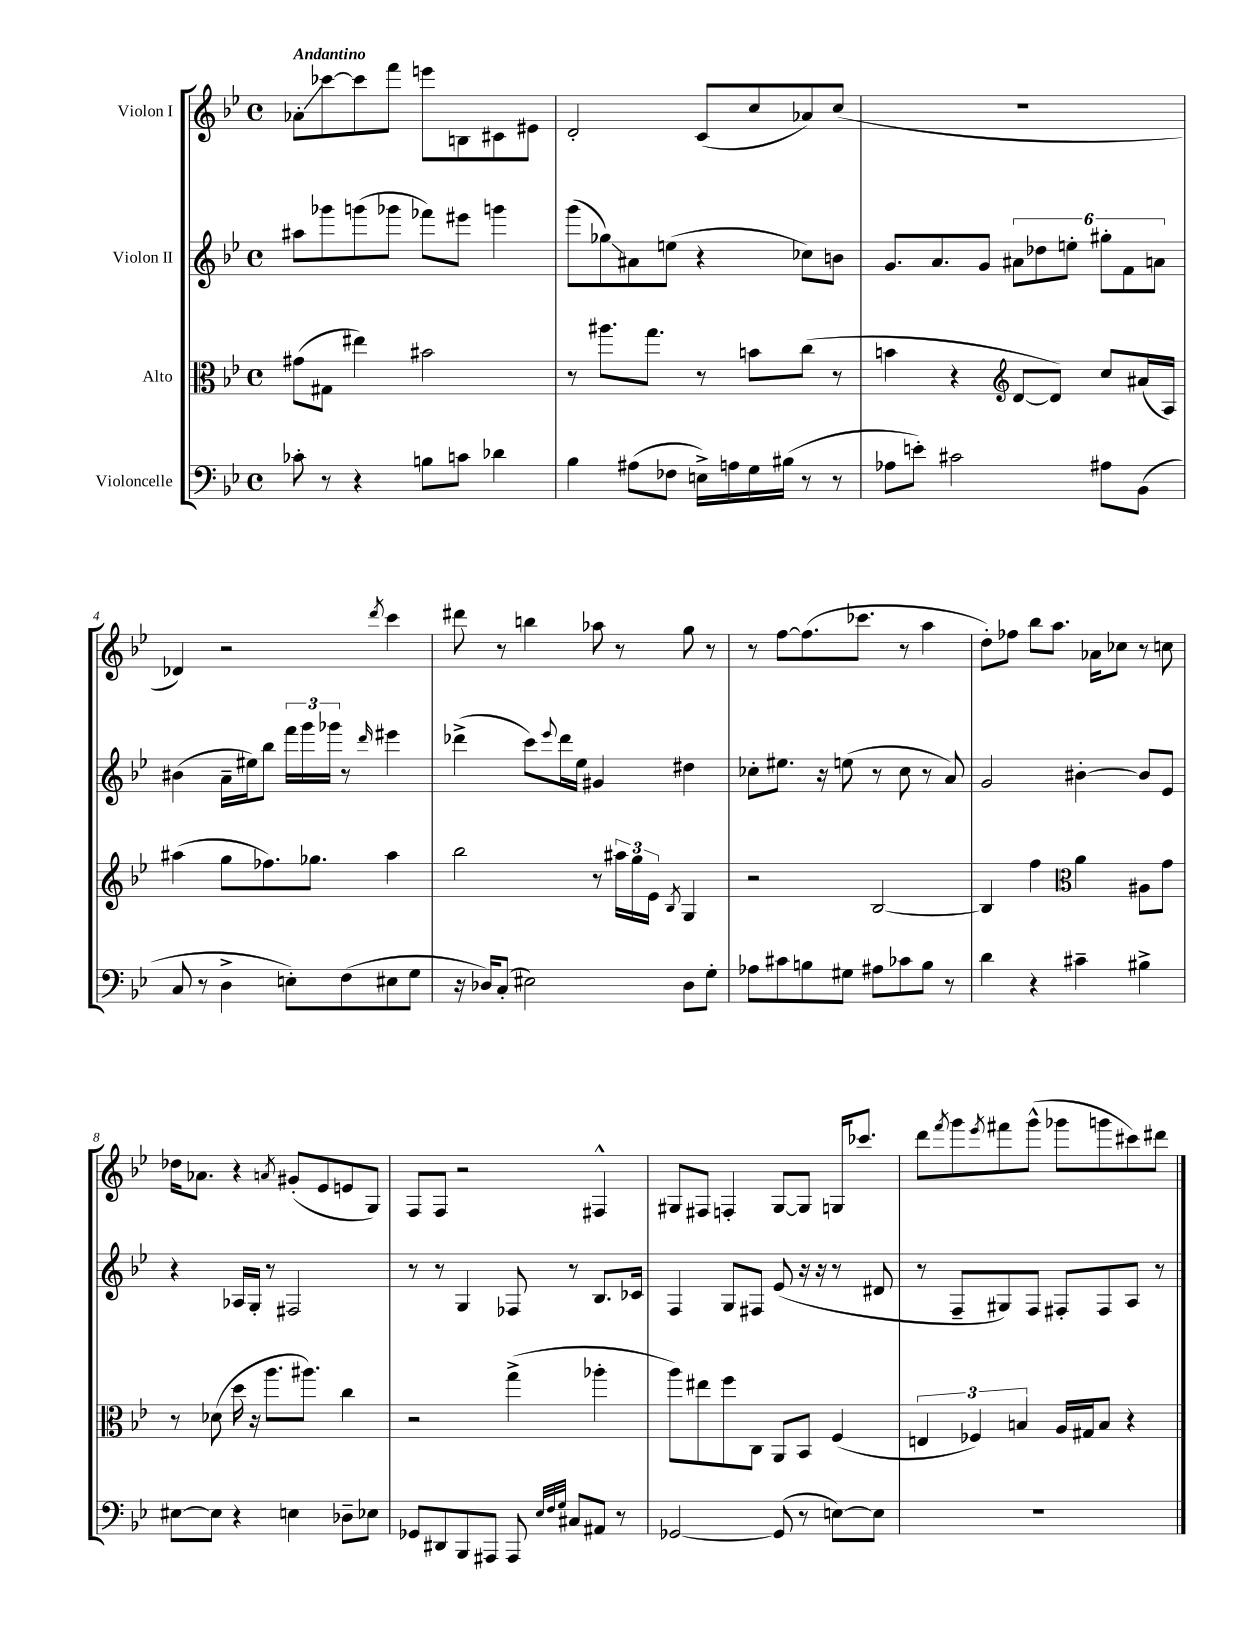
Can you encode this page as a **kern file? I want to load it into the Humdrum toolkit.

**kern	**kern	**kern	**kern
*staff4	*staff3	*staff2	*staff1
*clefF4	*clefC3	*clefG2	*clefG2
*k[b-e-]	*k[b-e-]	*k[b-e-]	*k[b-e-]
*M4/4	*M4/4	*M4/4	*M4/4
*met(c)	*met(c)	*met(c)	*met(c)
8c-'	(8g#	8aa#	8a-'
8r	8G#	8ggg-	[8ccc-
4r	4ee#)	(8ggg	8ccc-]
.	.	8ggg-	8fff
8B	2b#	8fff-)	8eee
8c	.	8eee#	8B
4d-	.	4ggg	8c#
.	.	.	8e#
=	=	=	=
4B-	8r	(8ggg	2d'
.	8.aa#	8gg-)	.
(8A#	.	8a#	.
.	8.gg	.	.
8F-	.	(8ee	.
16E^)	8r	4r	(8c
16A	.	.	.
16G	8b	.	8cc
(16B#	.	.	.
8r	(8cc	8cc-)	8a-)
8r	8r	8b	(8cc
=	=	=	=
8A-	4b	8.g	1r
8e')	.	.	.
.	.	8.a	.
2c#	4r	.	.
.	.	8g	.
*	*clefG2	*	*
.	[8d	12a#	.
.	.	12dd-	.
.	8d])	.	.
.	.	12ee'	.
8A#	8cc	12gg#'	.
.	.	12f	.
(8BB-	(16a#	.	.
.	.	12a	.
.	16A)	.	.
=	=	=	=
8C	(4aa#	(4b#	4d-)
8r	.	.	.
4D^	8gg	16a~	2r
.	.	16ee#)	.
.	8.ff-)	8bb-	.
8E')	.	24fff	.
.	.	24ggg	.
.	8.gg-	.	.
.	.	24ggg-	.
(8F	.	8r	.
.	.	16qqddd	8qddd
8E#	4aa#	4eee#	4ccc
8G	.	.	.
=	=	=	=
16r	2bb-	(4ddd-^	8ddd#
16D-)	.	.	.
(8C'	.	.	8r
2E#)	.	8ccc)	4bb
.	.	8qqeee-	.
.	.	16ddd-	.
.	.	16ee-	.
.	8r	4g#	8aa-
.	24aa#	.	8r
.	24gg	.	.
.	24e-	.	.
.	8qB-	.	.
8D-	4G	4dd#	8gg
8G'	.	.	8r
=	=	=	=
8A-	2r	8cc-'	8r
8c#	.	8.ee#	[8ff
8B	.	.	(8.ff]
.	.	16r	.
8G#	.	(8ee	.
.	.	.	8.ccc-
8A#	[2B-	8r	.
8c-	.	8cc-	8r
8B	.	8r	4aa
8r	.	8a)	.
=	=	=	=
4d	4B-]	2g	8dd')
.	.	.	8ff-
4r	4ff	.	8bb-
.	.	.	8.aa
*	*clefC3	*	*
4c#~	4a	[4b#'	.
.	.	.	16a-
.	.	.	8cc-
4B#^	8A#	8b#]	8r
.	8g	8e-	8cc
=	=	=	=
[8E#	8r	4r	16dd-
.	.	.	8.a-
8E#]	(8d-	.	.
4r	16dd	16A-	4r
.	16r	16G'	.
.	8.aa	8r	.
.	.	.	8qa
4E	.	2F#	(8g#'
.	8.aa#)	.	.
.	.	.	8e-
8D-~	4cc	.	8e
8E-	.	.	8G)
=	=	=	=
8GG-	2r	8r	8F
8DD#	.	8r	8F
8BBB-	.	4G	2r
8AAA#	.	.	.
8AAA#	(4gg^	8F-	.
32qqE-	.	.	.
32qqF	.	.	.
32qqG	.	.	.
8C#	.	8r	.
8AA#	4aa-'	8.B-	4F#^^
8r	.	.	.
.	.	16c-	.
=	=	=	=
[2GG-	8aa)	4F	8G#
.	8ee#	.	8F#
.	8ff	8G	4F'
.	8C	8F#	.
(8GG-]	8AA	(8e-	[8G#
8r	8BB-	16r	8G#]
.	.	16r	.
[8E)	(4F	8r	16G
.	.	.	8.ccc-
8E]	.	8d#	.
=	=	=	=
1r	6E	8r	8ddd
.	.	.	8qfff
.	.	8F~	8ggg
.	6F-)	.	.
.	.	.	8qeee-
.	.	8G#)	8fff#
.	6B	.	.
.	.	8F	(8ggg^^
.	16A	8F#'	8ggg-
.	16G#	.	.
.	8B	8F#	8ggg
.	4r	8A	8ccc#)
.	.	8r	8ddd#
==	==	==	==
*-	*-	*-	*-
